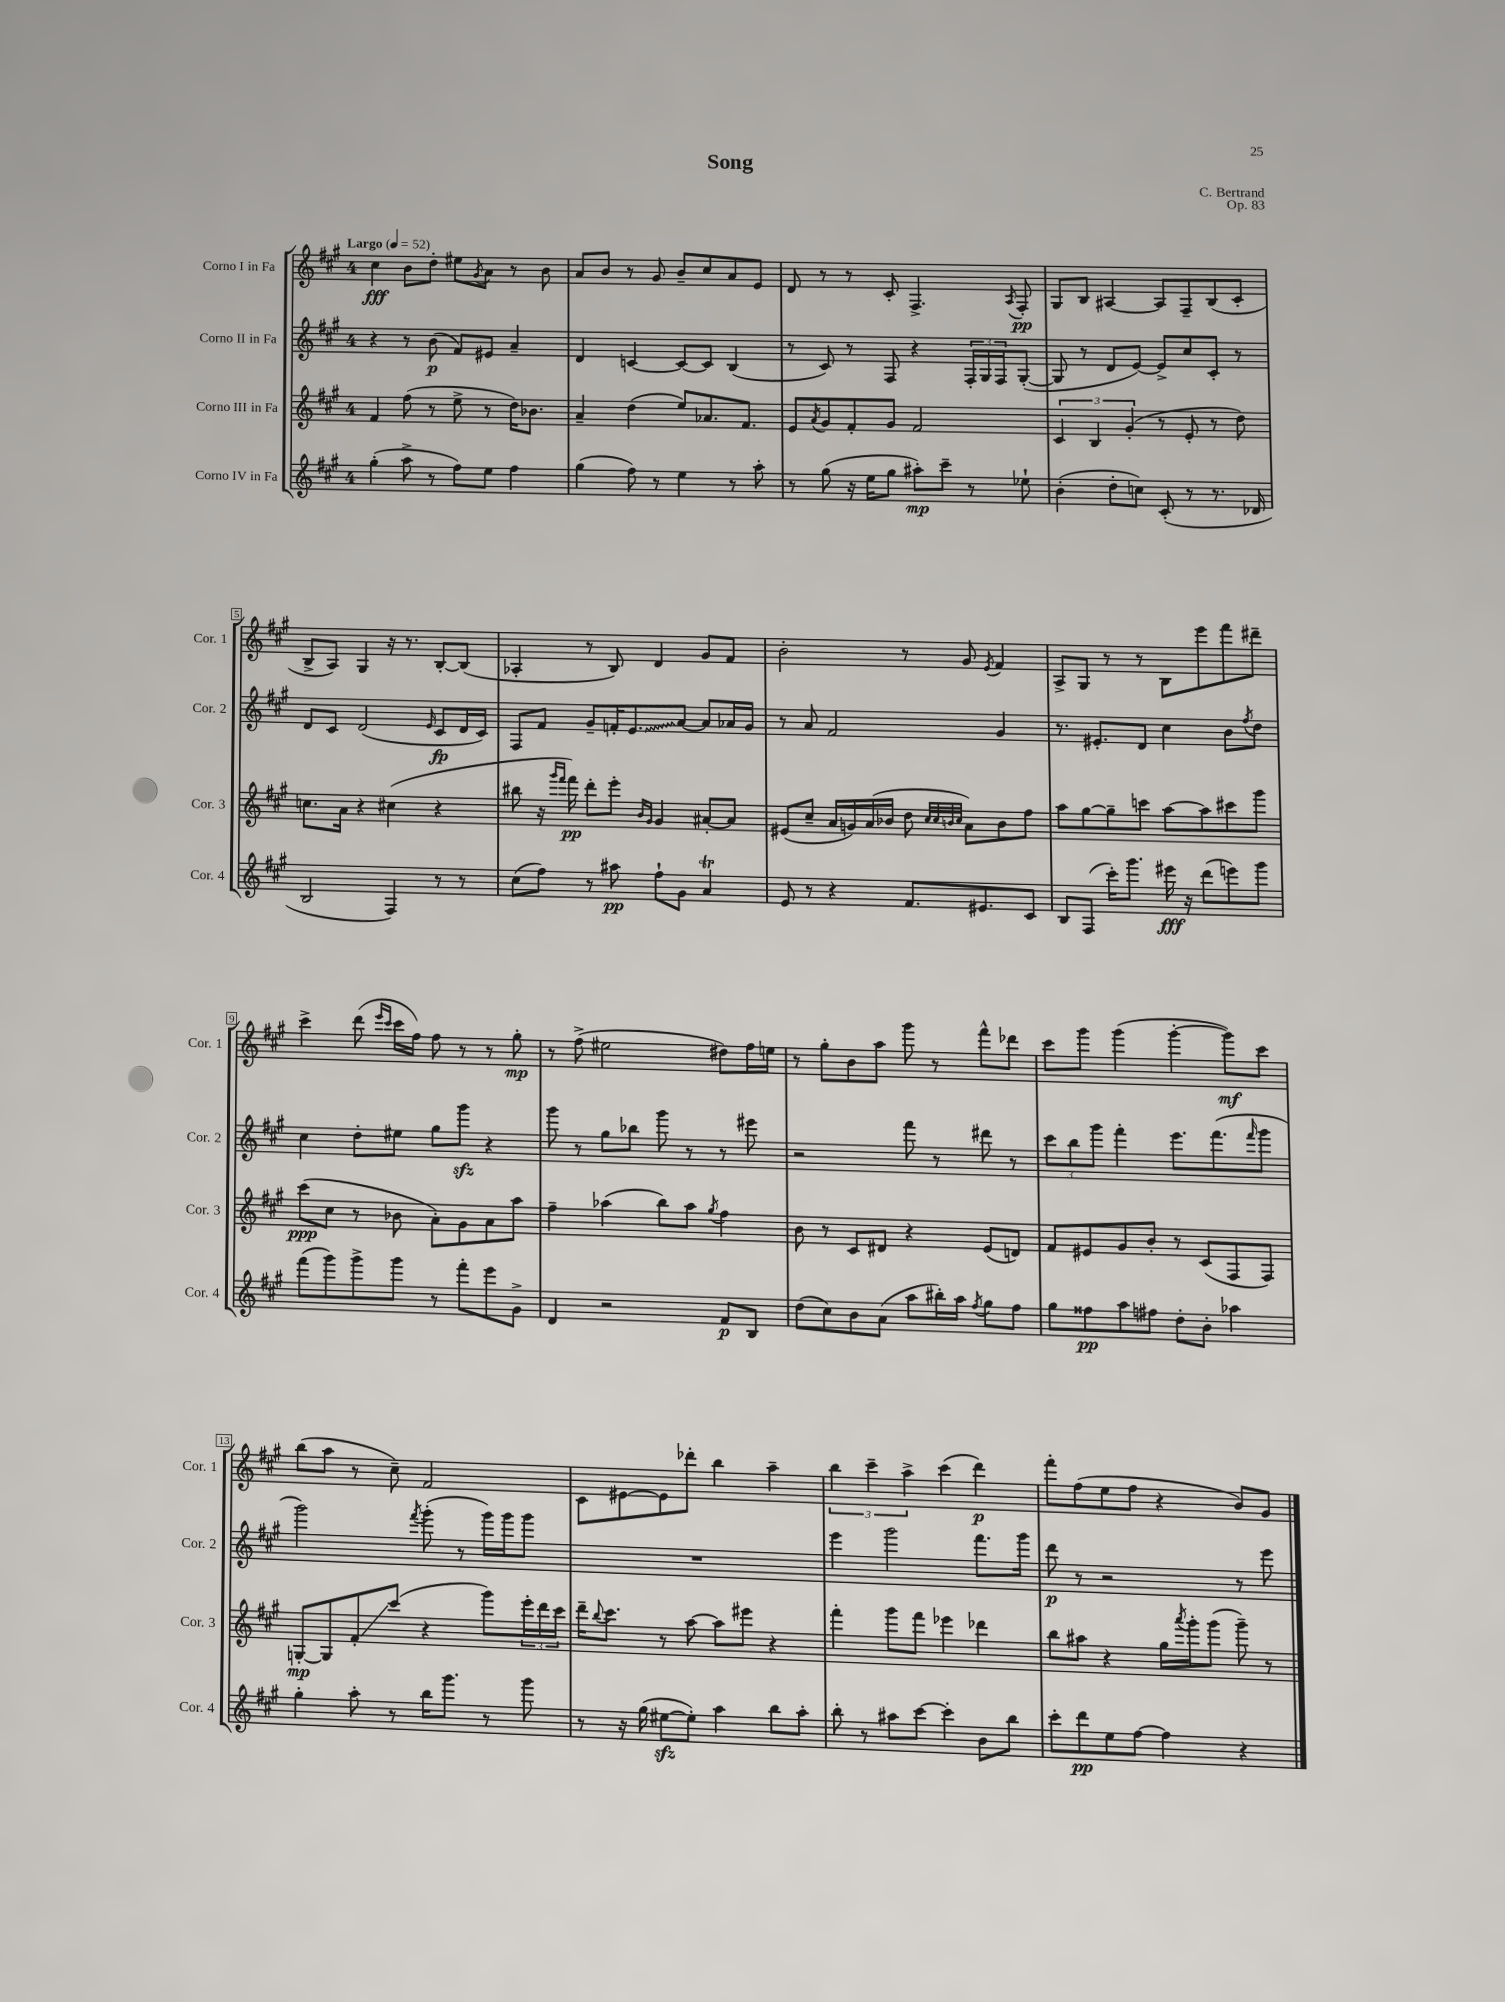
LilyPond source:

\header { title = "Song" composer = "C. Bertrand" opus = "Op. 83" }
<<
\new StaffGroup <<
\new Staff = "s0" \with { instrumentName = "Corno I in Fa" shortInstrumentName = "Cor. 1" } {
    \clef treble \key a \major \once \override Staff.TimeSignature.style = #'single-digit \time 4/4 \tempo "Largo" 4 = 52
    cis''4\fff b'8 d''8-. eis''8 \acciaccatura { gis'8 } a'8 r8 b'8 |
    a'8 b'8 r8 gis'8 b'8-- cis''8 a'8 e'8 |
    d'8 r8 r8 cis'8-. fis4.-> \acciaccatura { a8 } fis8-.\pp |
    gis8 b8 ais4~ ais8 fis8-- b8( cis'8-. |
    b8-> a8) gis4 r16 r8. b8~-. b8( |
    aes4-. r8 b8) d'4 gis'8 fis'8 |
    b'2-. r8 gis'8 \acciaccatura { e'8 } fis'4 |
    a8-> gis8 r8 r8 b8 e'''8 fis'''8 dis'''8-- |
    cis'''4-> d'''8( \grace { e'''16 cis'''16 } cis'''16 fis''16) fis''8 r8 r8 gis''8-.\mp |
    r8 fis''8->( eis''2 dis''8) fis''16 e''16 |
    r8 gis''8-. b'8 a''8 gis'''8 r8 fis'''8-^ des'''8 |
    cis'''8 gis'''8 gis'''4( gis'''4~-. gis'''8\mf) cis'''8 |
    b''8( a''8 r8 cis''8--) fis'2 |
    cis'8 eis'8~ eis'8 des'''8-. b''4 a''4-- |
    \tuplet 3/2 { b''4 cis'''4-- a''4-> } cis'''4( d'''4\p) |
    fis'''8-. fis''8( e''8 fis''8 r4 b'8) gis'8 \bar "|." |
}
\new Staff = "s1" \with { instrumentName = "Corno II in Fa" shortInstrumentName = "Cor. 2" } {
    \clef treble \key a \major \once \override Staff.TimeSignature.style = #'single-digit \time 4/4
    r4 r8 b'8\p( fis'8) eis'8 a'4-- |
    d'4 c'4~ c'8~ c'8 b4( |
    r8 cis'8) r8 fis8 r4 \tuplet 3/2 { fis16-. gis16 fis16 } gis8~-.( |
    gis8 r8 d'8 e'8~) e'8-> cis''8 cis'8-. r8 |
    d'8 cis'8 d'2( \grace { e'16 } cis'8\fp d'16 cis'16) |
    fis8 fis'8 gis'8-- f'16-. \once \override Glissando.style = #'zigzag e'8.\glissando a'8~ a'8 aes'16 gis'16 |
    r8 a'8 fis'2 gis'4 |
    r8. eis'8.-. d'8 cis''4 b'8 \acciaccatura { fis''8 } d''8 |
    cis''4 d''8-. eis''8 gis''8 gis'''8\sfz r4 |
    gis'''8 r8 gis''8 bes''8 gis'''8 r8 r8 eis'''8 |
    r2 fis'''8 r8 dis'''8 r8 |
    \tuplet 3/2 { cis'''8 b''8 gis'''8 } fis'''4-. e'''8. fis'''8.( \grace { fis'''16 } gis'''8 |
    gis'''2) \acciaccatura { fis'''8 } gis'''8-.( r8 gis'''16) gis'''16 gis'''8 |
    R1 |
    e'''4 gis'''2 fis'''8. gis'''16 |
    d'''8\p r8 r2 r8 e'''8 \bar "|." |
}
\new Staff = "s2" \with { instrumentName = "Corno III in Fa" shortInstrumentName = "Cor. 3" } {
    \clef treble \key a \major \once \override Staff.TimeSignature.style = #'single-digit \time 4/4
    fis'4 fis''8( r8 e''8-> r8 d''16) bes'8. |
    a'4-- d''4( e''8) aes'8. fis'8. |
    e'8 \acciaccatura { a'8 } gis'8 fis'8-. gis'8 fis'2 |
    \tuplet 3/2 { cis'4 b4 gis'4-.( } r8 e'8-. r8 d''8) |
    c''8. a'16 r4 cis''4( r4 |
    bis''8 r16 \grace { gis'''16 fis'''16 } fis'''16\pp) d'''8-. e'''8-. \grace { b'16 gis'16 } gis'4 ais'8~-. ais'8 |
    eis'8( cis''8-- a'16 g'16) a'16( bes'16 d''8 \grace { cis''32 cis''32 b'32 cis''32 } a'8) b'8 fis''8 |
    a''8 gis''8~ gis''8-- c'''8 a''8~ a''8 cis'''8 gis'''8 |
    cis'''8\ppp( cis''8 r8 bes'8 a'8-.) gis'8 a'8 a''8 |
    fis''4-- aes''4( b''8) aes''8 \acciaccatura { gis''8 } fis''4 |
    b'8 r8 cis'8 dis'8 r4 e'8( d'8) |
    fis'8 eis'8 gis'8 b'8-. r8 cis'8( fis8 fis8) |
    g8~-.\mp g8 fis'8-.\glissando cis'''8( r4 gis'''8) \tuplet 3/2 { e'''16-. d'''16 cis'''16 } |
    d'''16-- \appoggiatura { b''8 } cis'''8. r8 a''8~ a''8 eis'''8 r4 |
    fis'''4-. gis'''8 fis'''8 ees'''4 des'''4 |
    b''8 ais''8 r4 gis''16 \acciaccatura { a'''8 } gis'''16-. gis'''8( gis'''8--) r8 \bar "|." |
}
\new Staff = "s3" \with { instrumentName = "Corno IV in Fa" shortInstrumentName = "Cor. 4" } {
    \clef treble \key a \major \once \override Staff.TimeSignature.style = #'single-digit \time 4/4
    gis''4-.( a''8-> r8 fis''8) e''8 fis''4 |
    gis''4( fis''8) r8 e''4 r8 a''8-. |
    r8 gis''8( r16 e''16 gis''8 ais''8-.\mp) cis'''8-- r8 ees''8-! |
    b'4-.( d''8-. c''8) cis'8-.( r8 r8. des'16 |
    b2 fis4) r8 r8 |
    cis''8( fis''8) r8 ais''8\pp fis''8-! gis'8 a'4\trill |
    e'8 r8 r4 fis'8. eis'8. cis'8 |
    b8 fis8( cis'''16-.) gis'''8. eis'''16\fff r16 d'''8( e'''8) gis'''8 |
    fis'''8( gis'''8) gis'''8-> gis'''8 r8 fis'''8-. e'''8 gis'8-> |
    d'4 r2 fis'8\p b8 |
    d''8( cis''8) b'8 a'8( a''8 bis''16-.) a''16 \acciaccatura { fis''8 } gis''8 fis''8 |
    gis''8 fisis''8\pp a''8 fis''8 d''8-. b'8-. aes''4 |
    gis''4-. a''8-. r8 b''16 gis'''8. r8 gis'''8 |
    r8 r16 gis''16( eis''8~\sfz eis''8-.) a''4 b''8 a''8-. |
    b''8-. r8 ais''8 cis'''8~ cis'''4-. b'8 b''8 |
    cis'''8-. d'''8\pp e''8 fis''8~ fis''4 r4 \bar "|." |
}
>>
>>
\layout { \context { \Score \override BarNumber.stencil = #(make-stencil-boxer 0.1 0.3 ly:text-interface::print) } }
